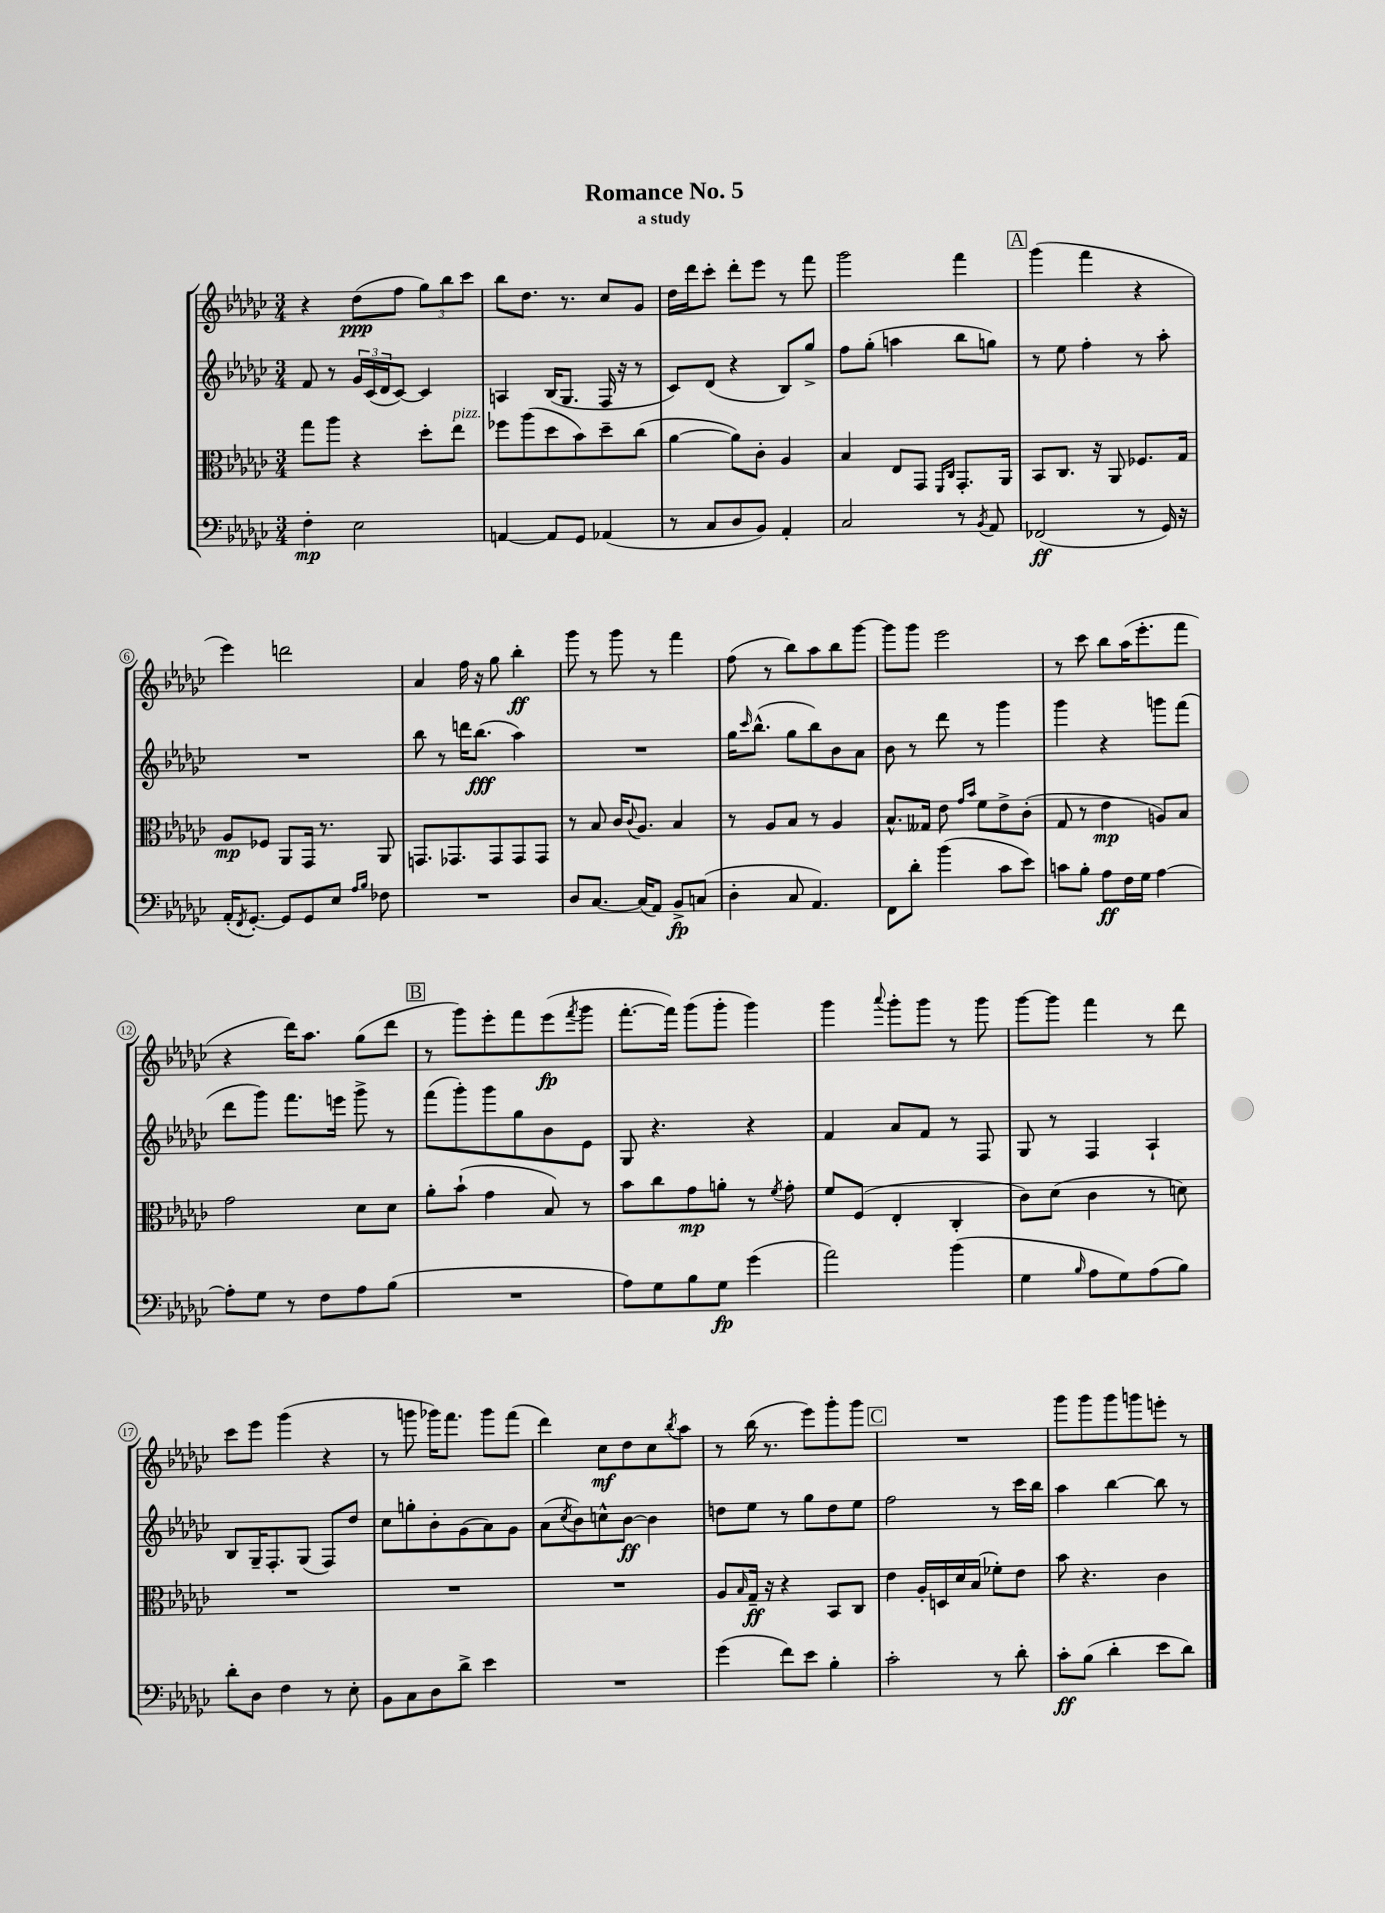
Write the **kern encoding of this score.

**kern	**kern	**kern	**kern
*staff4	*staff3	*staff2	*staff1
*clefF4	*clefC3	*clefG2	*clefG2
*k[b-e-a-d-g-c-]	*k[b-e-a-d-g-c-]	*k[b-e-a-d-g-c-]	*k[b-e-a-d-g-c-]
*M3/4	*M3/4	*M3/4	*M3/4
4F'	8gg-	8f	4r
.	8aa-	8r	.
2E-	4r	24g-	(8dd-
.	.	(24c-	.
.	.	24d-	.
.	.	[8c-)	8ff
.	8dd-'	4c-]	12gg-)
.	.	.	12bb-
.	8ee-	.	.
.	.	.	12ccc-
=	=	=	=
[4AA	8ff-	4A	8bb-
.	(8aa-	.	8.dd-
8AA]	8dd-	(16B-	.
.	.	8.G-	8.r
8GG-	8b-)	.	.
(4AA-	8dd-~	16F	8cc-
.	.	16r	.
.	(8cc-	8r	8g-
=	=	=	=
8r	[4a-	8c-)	16dd-
.	.	.	16ddd-
8C-	.	(8d-	8ccc-'
8D-	8a-])	4r	8ddd-'
8BB-)	8c-'	.	8eee-
4AA-'	4A-	8B-)	8r
.	.	8gg-^	8fff
=	=	=	=
2C-	4B-	8ff	2ggg-
.	.	(8gg-'	.
.	8E-	4aa	.
.	8GG-	.	.
.	16qqFF	.	.
.	16qqC-	.	.
8r	8.GG-'	8bb-	4fff
8qBB-	.	.	.
8AA-	.	8gg)	.
.	16AA-	.	.
=	=	=	=
(2FF-	8BB-	8r	(4ggg-
.	8.C-	8ee-	.
.	.	4ff'	4fff
.	16r	.	.
.	8AA-	.	.
8r	8.F-	8r	4r
16GG-)	.	8aa-'	.
16r	16G-	.	.
=	=	=	=
(16AA-'	8A-	2.r	4eee-)
8qFF	.	.	.
[8.GG-')	.	.	.
.	8F-	.	.
8GG-]	8AA-	.	2ddd
8GG-	16GG-	.	.
.	8.r	.	.
8E-	.	.	.
16qqA-	.	.	.
16qqB-	.	.	.
8F-	8AA-	.	.
=	=	=	=
2.r	8.GG	8bb-	4a-
.	.	8r	.
.	8.GG-	.	.
.	.	16ddd	16ff
.	.	(8.bb-	16r
.	8GG-	.	8gg-
.	8GG-	4aa-)	4bb-'
.	8GG-	.	.
=	=	=	=
8D-	8r	2.r	8ggg-
[8.C-	8B-	.	8r
.	16c-	.	8ggg-
.	8qqc-	.	.
(16C-]	8.A-	.	.
8AA-)	.	.	8r
8BB-^	4B-	.	4fff
(8C	.	.	.
=	=	=	=
4D-'	8r	16gg-	(8ff
.	.	16qqccc-	.
.	.	(8.bb-^^	.
.	8A-	.	8r
8C-	8B-	8gg-	8bb-)
4.AA-)	8r	8bb-)	8aa-
.	4A-	8b-	8bb-
.	.	8a-	[8ggg-
=	=	=	=
8FF	8.B-^^	8b-	8ggg-]
8d-'	.	8r	8ggg-
.	16G--	.	.
(4b-	8e-	8ddd-	2eee-
.	16qqg-	.	.
.	16qqb-	.	.
.	8f	8r	.
8c-	8e-^	4ggg-	.
8e-)	(8c-'	.	.
=	=	=	=
8c	8G-	4ggg-	8r
8B-'	8r	.	8ccc-
8A-	4e-	4r	8bb-
16F	.	.	(16aa-
16G-	.	.	8.eee-'
[4A-	8A)	8ggg	.
.	8B-	(8fff	8fff
=	=	=	=
8A-']	2g-	8ddd-	4r
8G-	.	8ggg-)	.
8r	.	8.fff	16ddd-)
.	.	.	8.aa-
8F	.	.	.
.	.	16eee	.
8A-	8d-	8ggg-^	(8gg-
(8B-	8d-	8r	8ddd-
=	=	=	=
2.r	8a-'	(8fff	8r
.	(8b-`	8ggg-')	8ggg-)
.	4g-	8ggg-	8eee-'
.	.	8gg-	8fff
.	8B-)	8b-	(8eee-
.	.	.	8qfff
.	8r	8e-	8ggg-
=	=	=	=
8A-)	8b-	8G-	[8.fff'
8G-	8cc-	4.r	.
.	.	.	16fff])
8B-	8g-	.	(8ggg-
8G-	8a'	.	8ggg-'
(4g-	8r	4r	4ggg-)
.	8qf	.	.
.	8g-'	.	.
=	=	=	=
2a-)	8f	4f	4ggg-
.	(8F	.	.
.	.	.	8qqaaa-
.	4E-'	8a-	8ggg-'
.	.	8f	8ggg-
(4b-	4C-'	8r	8r
.	.	8F	8ggg-
=	=	=	=
4G-	8c-)	8G-	[8ggg-
.	(8d-	8r	8ggg-]
16qqB-	.	.	.
8A-	4c-	4F	4fff
8G-)	.	.	.
(8A-	8r	4A-`	8r
8B-)	8d)	.	8ddd-
=	=	=	=
8d-'	2.r	8B-	8ccc-
8D-	.	16G-~	8eee-
.	.	8.F'	.
4F	.	.	(4ggg-
.	.	(8G-	.
8r	.	8F)	4r
8E-'	.	8dd-	.
=	=	=	=
8BB-	2.r	8cc-	8r
8C-	.	8gg'	8ggg
8D-	.	8b-'	16ggg-)
.	.	.	8.fff
8d-^	.	(8g-	.
4e-	.	8a-)	8ggg-
.	.	8g-	(8fff
=	=	=	=
2.r	2.r	(8a-	4ddd-)
.	.	8qcc-	.
.	.	8b-)	.
.	.	8cc^^	8cc-
.	.	[8b-	8dd-
.	.	4b-]	8cc-
.	.	.	8qbb-
.	.	.	8aa-
=	=	=	=
(4g-	8A-	8dd	8r
.	16qqB-	.	.
.	16G-~	8ee-	(16bb-
.	16r	.	8.r
8f)	4r	8r	.
8e-	.	8gg-	8eee-)
4B-'	8BB-	8dd	8ggg-'
.	8C-	8ee-	8ggg-
=	=	=	=
2c-'	4e-	2ff	2.r
.	16A-'	.	.
.	16D	.	.
.	16d-	.	.
.	(16B-	.	.
8r	8f-')	8r	.
8d-'	8e-	16ccc-	.
.	.	16bb-	.
=	=	=	=
8c-'	8b-	4aa-	8ggg-
(8B-	4.r	.	8ggg-
4d-'	.	[4bb-	8ggg-
.	.	.	8ggg
8e-	4c-	8bb-]	8eee'
8d-)	.	8r	8r
==	==	==	==
*-	*-	*-	*-
